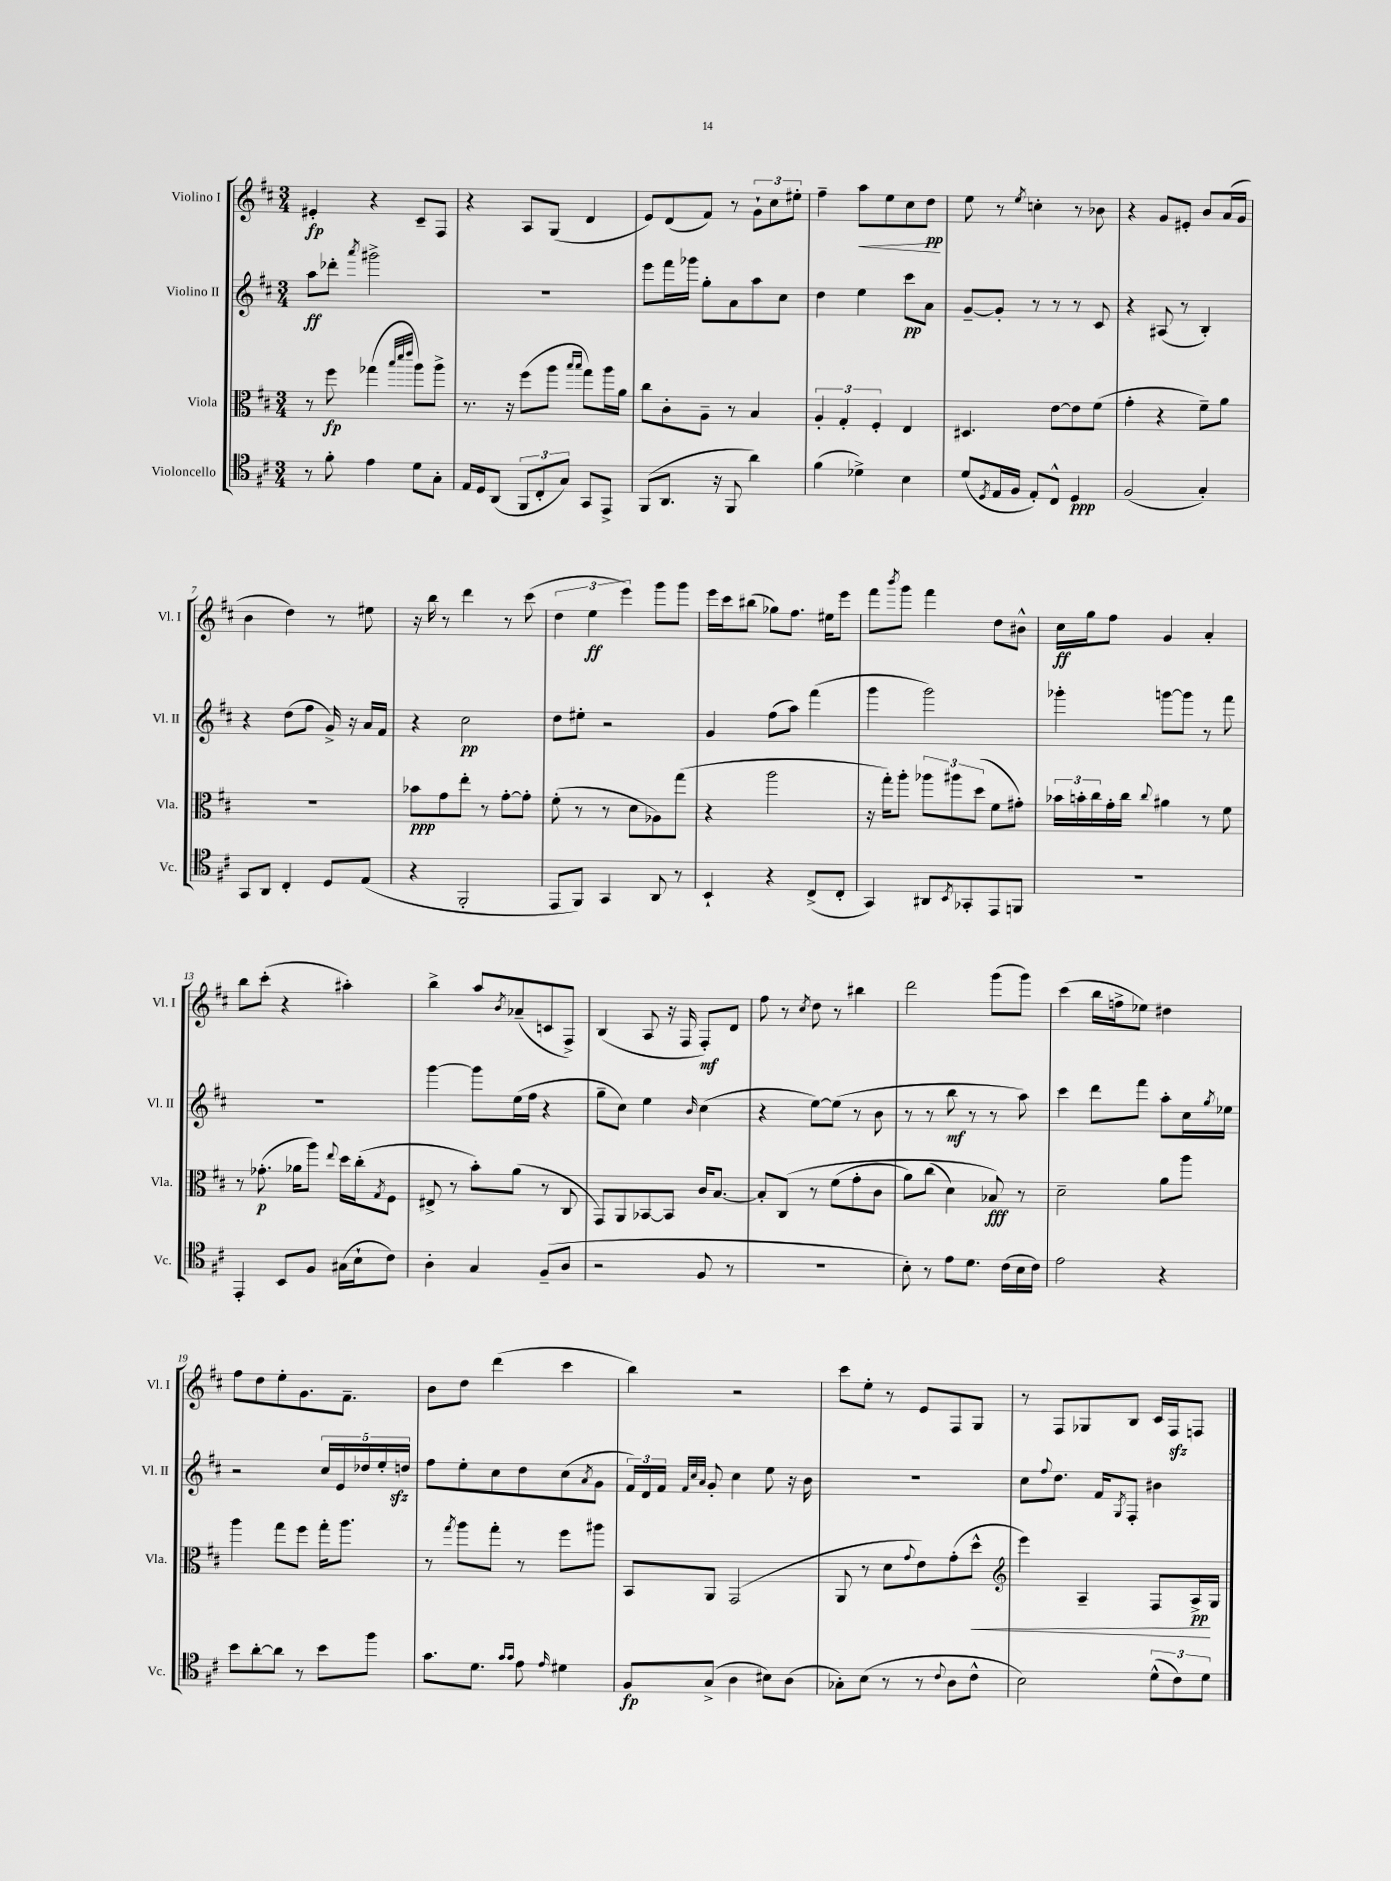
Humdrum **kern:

**kern	**kern	**kern	**kern
*staff4	*staff3	*staff2	*staff1
*clefC4	*clefC3	*clefG2	*clefG2
*k[f#c#]	*k[f#c#]	*k[f#c#]	*k[f#c#]
*M3/4	*M3/4	*M3/4	*M3/4
8r	8r	8aa	4e#'
8f#'	8ff#	8ddd-'	.
.	.	8qaaa	.
4e	(4gg-	2ggg#^	4r
.	32qqbb	.	.
.	32qqddd	.	.
.	32qqeee	.	.
8d	8aa)	.	8c#~
8G'	8aa^	.	8F#
=	=	=	=
16E	8.r	2.r	4r
16D	.	.	.
(8AA	.	.	.
.	16r	.	.
12FF#	(8ff#	.	8A
12C#'	.	.	.
.	8aa	.	(8G
12G)	.	.	.
.	16qqbb	.	.
.	16qqbb	.	.
8GG	8gg)	.	4d
8EE^	16aa	.	.
.	16a	.	.
=	=	=	=
(8FF#	8cc#	8eee	8e)
8.AA	8c#'	16fff#	(8d
.	.	16ggg-	.
.	8A~	8gg'	8f#)
16r	.	.	.
8FF#	8r	8a	8r
4a)	4B	8aa	12g`
.	.	.	12cc#
.	.	8cc#	.
.	.	.	12ee#'
=	=	=	=
(4f#	6A'	4dd	4ff#~
.	6G'	.	.
4d-^)	.	4ee	8aa
.	6F#'	.	.
.	.	.	8ee
4B	4E	8ccc#	8cc#
.	.	8a	8dd
=	=	=	=
(8d	4.D#	[8g~	8ee
8qD	.	.	.
16E	.	8g']	8r
16F#	.	.	.
.	.	.	8qee
8E')	.	8r	4cc'
8C#^^	[8e	8r	.
4D	8e]	8r	8r
.	(8f#	8c#	8b-
=	=	=	=
(2F#	4g'	4r	4r
.	4r	(8A#	8g
.	.	8r	8e#'
4G')	8f#~)	4B')	8b
.	8a	.	(16a
.	.	.	16g
=	=	=	=
8GG	2.r	4r	4b
8AA	.	.	.
4C#'	.	(8dd	4dd)
.	.	8ff#	.
8D	.	16g^)	8r
.	.	16r	.
(8E	.	16a	8ee#
.	.	16f#	.
=	=	=	=
4r	8b-	4r	16r
.	.	.	16bb
.	8g	.	8r
2FF#'	8ee'	2cc#	4ddd
.	8r	.	.
.	[8g'	.	8r
.	8g']	.	(8ccc#
=	=	=	=
8EE	(8f#'	8dd	6dd
8FF#)	8r	8ee#'	.
.	.	.	6ee
4GG	8r	2r	.
.	.	.	6eee)
.	8d	.	.
8AA	8A-)	.	8ggg
8r	(8gg	.	8ggg
=	=	=	=
4BB`	4r	4g	16eee
.	.	.	16ccc#
.	.	.	(8bb#
4r	2aa	(8ff#	8gg-)
.	.	8aa)	8.ff#
(8C#^	.	(4fff#	.
.	.	.	16ee#
8C#'	.	.	8eee
=	=	=	=
4GG)	16r	4ggg	8fff#
.	16gg')	.	.
.	.	.	8qbbb
.	8aa'	.	8ggg
8AA#	12aa-	2ggg)	4fff#
.	12aa#	.	.
8qBB	.	.	.
8GG-'	.	.	.
.	(12dd	.	.
8EE	8f#	.	8dd
8FF	8g#')	.	8b#^^
=	=	=	=
2.r	24b-	4ggg-'	16cc#
.	24b'	.	.
.	.	.	16gg
.	24cc#	.	.
.	16g'	.	8ff#
.	16cc#	.	.
.	8qqcc#	.	.
.	4a#	[8ggg	4g
.	.	8ggg]	.
.	8r	8r	4a'
.	8f#	8fff#	.
=	=	=	=
4EE'	8r	2.r	8bb
.	(8.g-'	.	(8ccc#'
8BB	.	.	4r
.	16a-	.	.
8F#	8aa)	.	.
.	8qqee	.	.
(16G#	16dd	.	4aa#')
16B`	(16cc#'	.	.
.	8qG	.	.
8c#)	8F#	.	.
=	=	=	=
4A'	8E#^	[4ggg	4bb^
.	8r	.	.
4G	8b')	8ggg]	8aa
.	.	.	8qb
.	(8a	(16ee	(8a-~
.	.	16ff#	.
(8F#~	8r	4r	8c
8A	8C#	.	8F#^)
=	=	=	=
2r	8GG)	8gg~	(4B
.	8AA	8cc#)	.
.	[8BB-	4ee	8A
.	8BB-]	.	16r
.	.	.	16F#
.	.	16qqb	.
8F#	16c#	(4cc#	8F#')
.	[8.B	.	.
8r	.	.	8d
=	=	=	=
2.r	8B']	4r	8ff#
.	&(8C#	.	8r
.	.	.	8qcc#
.	8r	[8ee)	8dd
.	(8f#	(8ee]	8r
.	8g'	8r	4bb#
.	8c#	8b	.
=	=	=	=
8B')	8a)	8r	2ddd
8r	(8cc#	8r	.
8e	4d)	8bb	.
8.d	.	8r	.
.	8B-&)	8r	(8ggg
(16c#	.	.	.
16B	8r	8aa)	8ggg)
16c#)	.	.	.
=	=	=	=
2e	2d~	4ccc#	(4ccc#
.	.	8ddd	16bb
.	.	.	16ff^
.	.	8fff#	8ee-)
4r	8a	8aa'	4dd#
.	8aa	16cc#	.
.	.	8qgg	.
.	.	16ee-	.
=	=	=	=
8b	4aa	2r	8ff#
[8a'	.	.	8dd
8a]	8gg	.	8ee'
8r	8ff#	.	8.g
8b	16gg'	20cc#	.
.	.	20e	.
.	8.aa	.	8.f#~
.	.	20dd-	.
8ff#	.	.	.
.	.	20ee'	.
.	.	20dd	.
=	=	=	=
8.g	8r	8ff#	8b
.	8qgg	.	.
.	8aa	8ee'	8dd
8.d	.	.	.
.	8gg'	8cc#	(4ddd
16qqg	.	.	.
16qqg	.	.	.
8e	8r	8dd	.
16qqe	.	.	.
4d#	8ff#	(8cc#	4ccc#
.	.	8qa	.
.	8aa#	8g	.
=	=	=	=
8F#	8BB	24f#)	4bb)
.	.	24d	.
.	.	24f#	.
.	.	32qqf#	.
.	.	32qqcc#	.
.	.	32qqa	.
(8G^	8AA	8g'	.
4A	(2GG	4cc#	2r
8B#)	.	8ee	.
(8A	.	16r	.
.	.	16b	.
=	=	=	=
8G-')	8AA	2.r	8ccc#
(8B	8r	.	8ee'
8r	8d	.	8r
.	8qqg	.	.
8r	8e)	.	8e
8qqc#	.	.	.
8A	(8g'	.	8F#
8c#^^	8dd^^	.	8G
=	=	=	=
*	*clefG2	*	*
2B)	4eee)	8cc#	8r
.	.	8qqff#	.
.	.	8.dd	8F#
.	4A~	.	8G-
.	.	16f#	.
.	.	8qG	.
.	.	8F#'	8B
(12d^^	8F#	4b#	16c#
.	.	.	16F#
12c#)	.	.	.
.	16A^	.	8F
12d	.	.	.
.	16G	.	.
==	==	==	==
*-	*-	*-	*-
